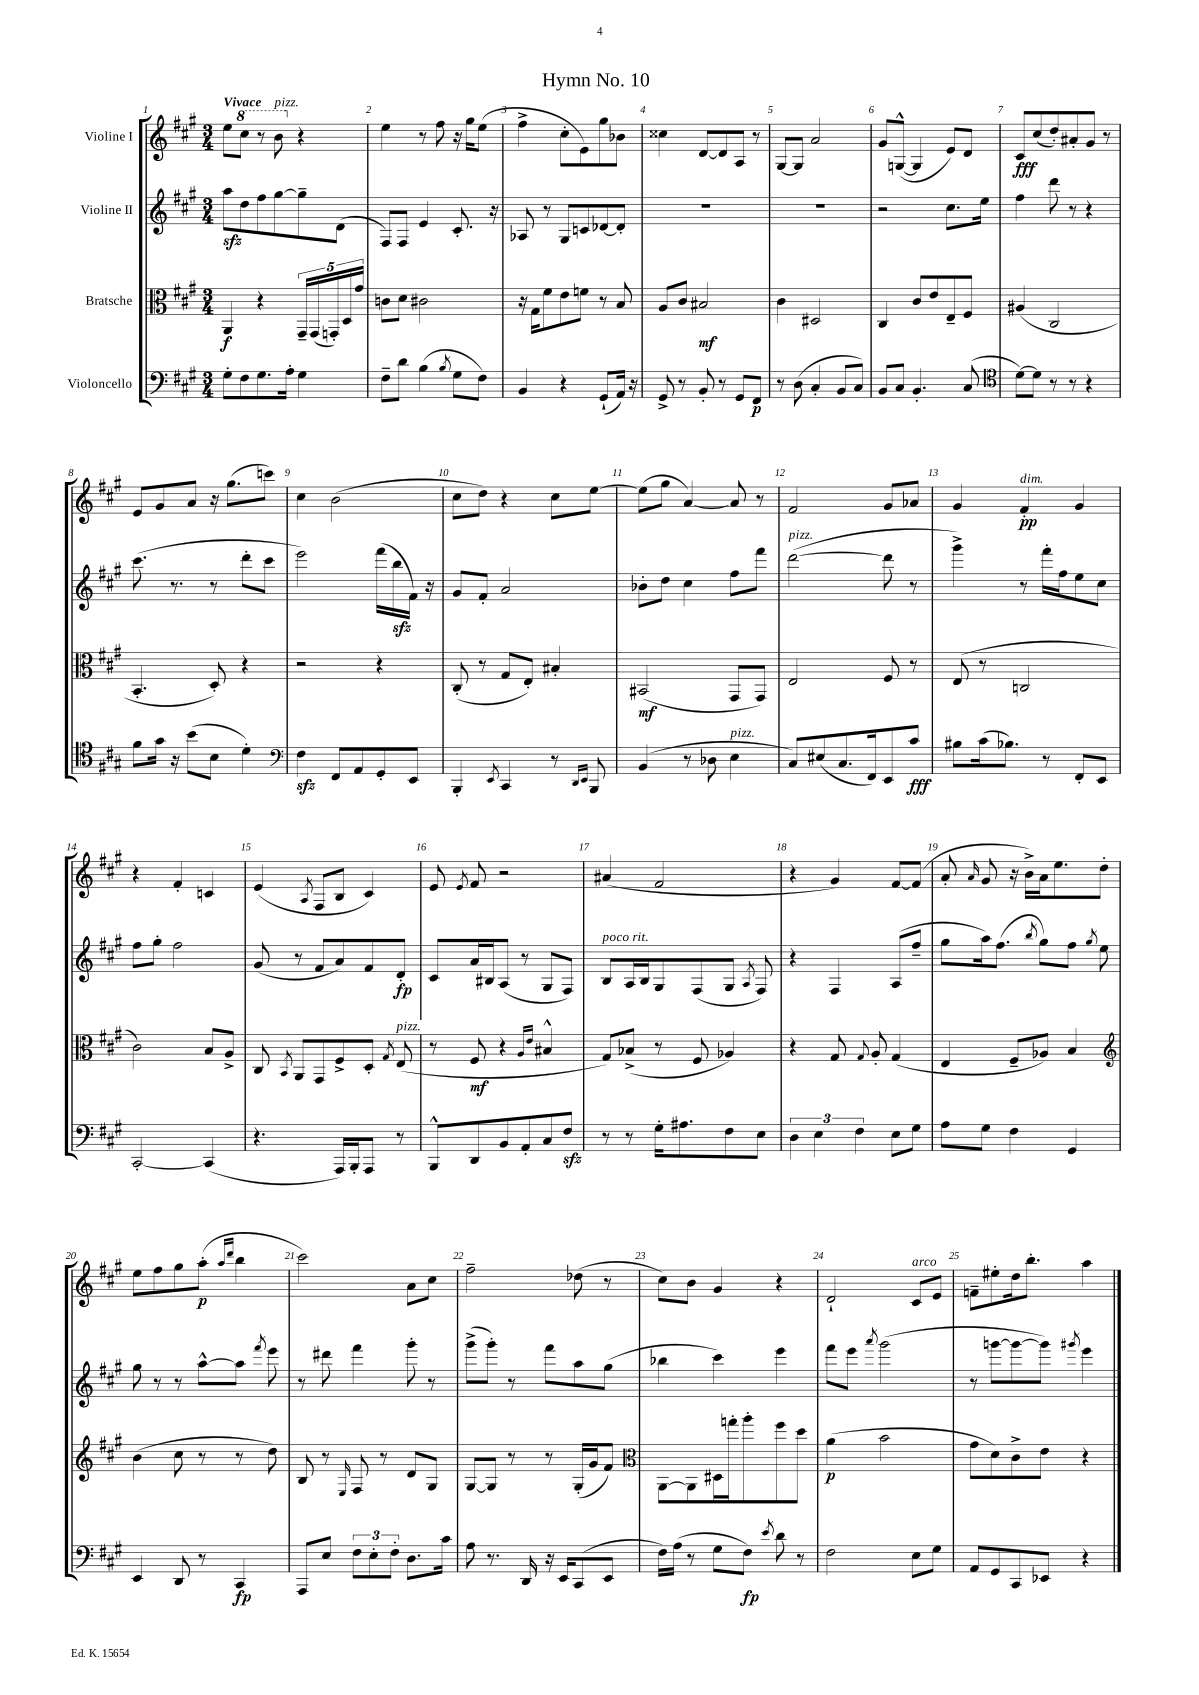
\header { title = "Hymn No. 10" }
<<
\new StaffGroup <<
\new Staff = "s0" \with { instrumentName = "Violine I" } {
    \clef treble \key a \major \numericTimeSignature \time 3/4 \tempo "Vivace"
    \autoBeamOff e''8[ \ottava #1 cis'''8] r8 b''8^\markup { \italic "pizz." } \ottava #0 r4 |
    e''4 r8 fis''8 r16 gis''16[ e''8]( |
    fis''4-> cis''8[-. e'8) gis''8 bes'8] |
    cisis''4 d'8[~ d'8 a8] r8 |
    gis8[~ gis8] a'2 |
    gis'8[ g8]~-^( g4 e'8[) d'8] |
    cis'8[\fff cis''8( d''8-.) ais'8-. gis'8] r8 |
    e'8[ gis'8 a'8] r16 gis''8.[( c'''8]) |
    cis''4 b'2( |
    cis''8[ d''8]) r4 cis''8[ e''8]~ |
    e''8[( gis''8] a'4~) a'8 r8 |
    fis'2 gis'8[ aes'8] |
    gis'4 fis'4-.\pp^\markup { \italic "dim." } gis'4 |
    r4 fis'4-. c'4 |
    e'4( \acciaccatura { a8 } fis8[ b8] cis'4) |
    e'8 \acciaccatura { e'8 } fis'8 r2 |
    ais'4( fis'2 |
    r4 gis'4) fis'8[~ fis'8]( |
    a'8-. \grace { a'16 } gis'8 r16 b'16[->) a'16 e''8. d''8]-. |
    e''8[ fis''8 gis''8 a''8]-.\p( \grace { a''16[ d'''16] } b''4 |
    cis'''2) a'8[ cis''8] |
    fis''2-- des''8( r8 |
    cis''8[) b'8] gis'4 r4 |
    d'2-! cis'8[^\markup { \italic "arco" } e'8] |
    f'8[-- eis''8-. d''16 b''8.]-. a''4 \bar "|." |
}
\new Staff = "s1" \with { instrumentName = "Violine II" } {
    \clef treble \key a \major \numericTimeSignature \time 3/4
    \autoBeamOff a''8[\sfz d''8 fis''8 gis''8~ gis''8-- d'8]( |
    fis8[) fis8] e'4 cis'8.-. r16 |
    aes8 r8 gis8[ c'8 des'8~ des'8]-. |
    R2. |
    R2. |
    r2 cis''8.[ e''16] |
    fis''4 d'''8 r8 r4 |
    cis'''8.( r8. r8 d'''8[-. cis'''8] |
    e'''2) fis'''16[( b''16\sfz fis'16]) r16 |
    gis'8[ fis'8]-. a'2 |
    bes'8[-. d''8] cis''4 fis''8[ fis'''8] |
    d'''2~^\markup { \italic "pizz." }( d'''8 r8 |
    gis'''4->) r8 fis'''16[-. fis''16 e''8 cis''8] |
    fis''8[ gis''8]-. fis''2 |
    gis'8( r8 fis'8[ a'8) fis'8 d'8]-.\fp |
    cis'8[ a'16 bis16 a8]( r8 gis8[ fis8]) |
    b8[^\markup { \italic "poco rit." } a16 b16 gis8 fis8( gis8] \acciaccatura { a8 } fis8) |
    r4 fis4 a8[( fis''8]-- |
    gis''8[ a''16) fis''8.]( \acciaccatura { b''8 } gis''8[) fis''8] \acciaccatura { gis''8 } e''8 |
    gis''8 r8 r8 a''8[~-^ a''8] \acciaccatura { fis'''8 } e'''8 |
    r8 dis'''8 fis'''4 gis'''8-. r8 |
    gis'''8[->( gis'''8]-.) r8 fis'''8[ a''8 gis''8]( |
    bes''4 cis'''4) e'''4 |
    fis'''8[ e'''8] \acciaccatura { a'''8 } gis'''2( |
    r8 g'''8[~ g'''8~ g'''8]) \acciaccatura { gis'''8 } e'''4 \bar "|." |
}
\new Staff = "s2" \with { instrumentName = "Bratsche" } {
    \clef alto \key a \major \numericTimeSignature \time 3/4
    \autoBeamOff a,4\f r4 \tuplet 5/4 { gis,16[-- gis,16( g,16-.) d16 gis'16] } |
    c'8[ d'8] cis'2 |
    r16 gis16[ fis'8 e'8 f'8] r8 b8 |
    a8[ cis'8] bis2\mf |
    cis'4 dis2 |
    cis4 cis'8[ e'8 e8-- fis8] |
    ais4( cis2 |
    b,4.-. d8-.) r4 |
    r2 r4 |
    cis8-.( r8 gis8[ e8]-.) bis4-. |
    bis,2\mf( gis,8[ gis,8]) |
    e2 fis8 r8 |
    e8( r8 c2 |
    cis'2) b8[ a8]-> |
    cis8 \acciaccatura { b,8 } a,8[ gis,8 fis8-> d8]-. \acciaccatura { gis8 } e8^\markup { \italic "pizz." }( |
    r8 fis8\mf r4 \grace { a16[ e'16] } bis4-^ |
    gis8[) bes8]->( r8 fis8 aes4) |
    r4 gis8 \appoggiatura { gis8 } a8-. gis4( |
    e4 fis8[-- aes8]) b4 |
    \clef treble b'4( cis''8 r8 r8 d''8) |
    b8 r8 \grace { e16 } fis8 r8 d'8[ gis8] |
    gis8[~ gis8] r8 r8 gis16[-.( gis'16 fis'8]) |
    \clef alto a,8[~ a,8 dis16 g''16-. a''8-. fis''8 d''8] |
    a'4\p( b'2 |
    gis'8[ d'8) cis'8-> e'8] r4 \bar "|." |
}
\new Staff = "s3" \with { instrumentName = "Violoncello" } {
    \clef bass \key a \major \numericTimeSignature \time 3/4
    \autoBeamOff gis8[-. fis8 gis8. a16]-. gis4 |
    fis8[-- d'8] b4( \acciaccatura { b8 } gis8[ fis8]) |
    b,4 r4 gis,8[-!( a,16]) r16 |
    gis,8-> r8 b,8-. r8 gis,8[ fis,8]\p |
    r8 d8( cis4-. b,8[ cis8]) |
    b,8[ cis8] b,4.-. cis8( |
    \clef tenor d'8[~) d'8] r8 r8 r4 |
    fis'8[ gis'16] r16 b'8[( b8] d'4-.) |
    \clef bass fis4\sfz fis,8[ a,8 gis,8-. e,8] |
    b,,4-. \acciaccatura { e,8 } cis,4 r8 \grace { d,16[ e,16] } b,,8 |
    b,4( r8 des8 e4^\markup { \italic "pizz." } |
    cis8[) eis8( cis8. fis,16) e,8 cis'8]\fff |
    bis8[ cis'16( bes8.]) r8 fis,8[-. e,8] |
    cis,2~-. cis,4( |
    r4. a,,16[) b,,16-. a,,8] r8 |
    b,,8[-^ d,8 b,8 a,8-. cis8 fis8]\sfz |
    r8 r8 gis16[-. ais8. fis8 e8] |
    \tuplet 3/2 { d4 e4 fis4 } e8[ gis8] |
    a8[ gis8] fis4 gis,4 |
    e,4 d,8 r8 cis,4\fp |
    a,,8[ e8] \tuplet 3/2 { fis8[ e8-. fis8]-. } d8.[ cis'16] |
    a8 r8. d,16 r16 e,16[ cis,8( e,8] |
    fis16[) a16]( r8 gis8[ fis8]\fp) \acciaccatura { e'8 } d'8 r8 |
    fis2 e8[ gis8] |
    a,8[ gis,8 cis,8 ees,8] r4 \bar "|." |
}
>>
>>
\layout { \context { \Score \override BarNumber.break-visibility = ##(#f #t #t) barNumberVisibility = #all-bar-numbers-visible } }
